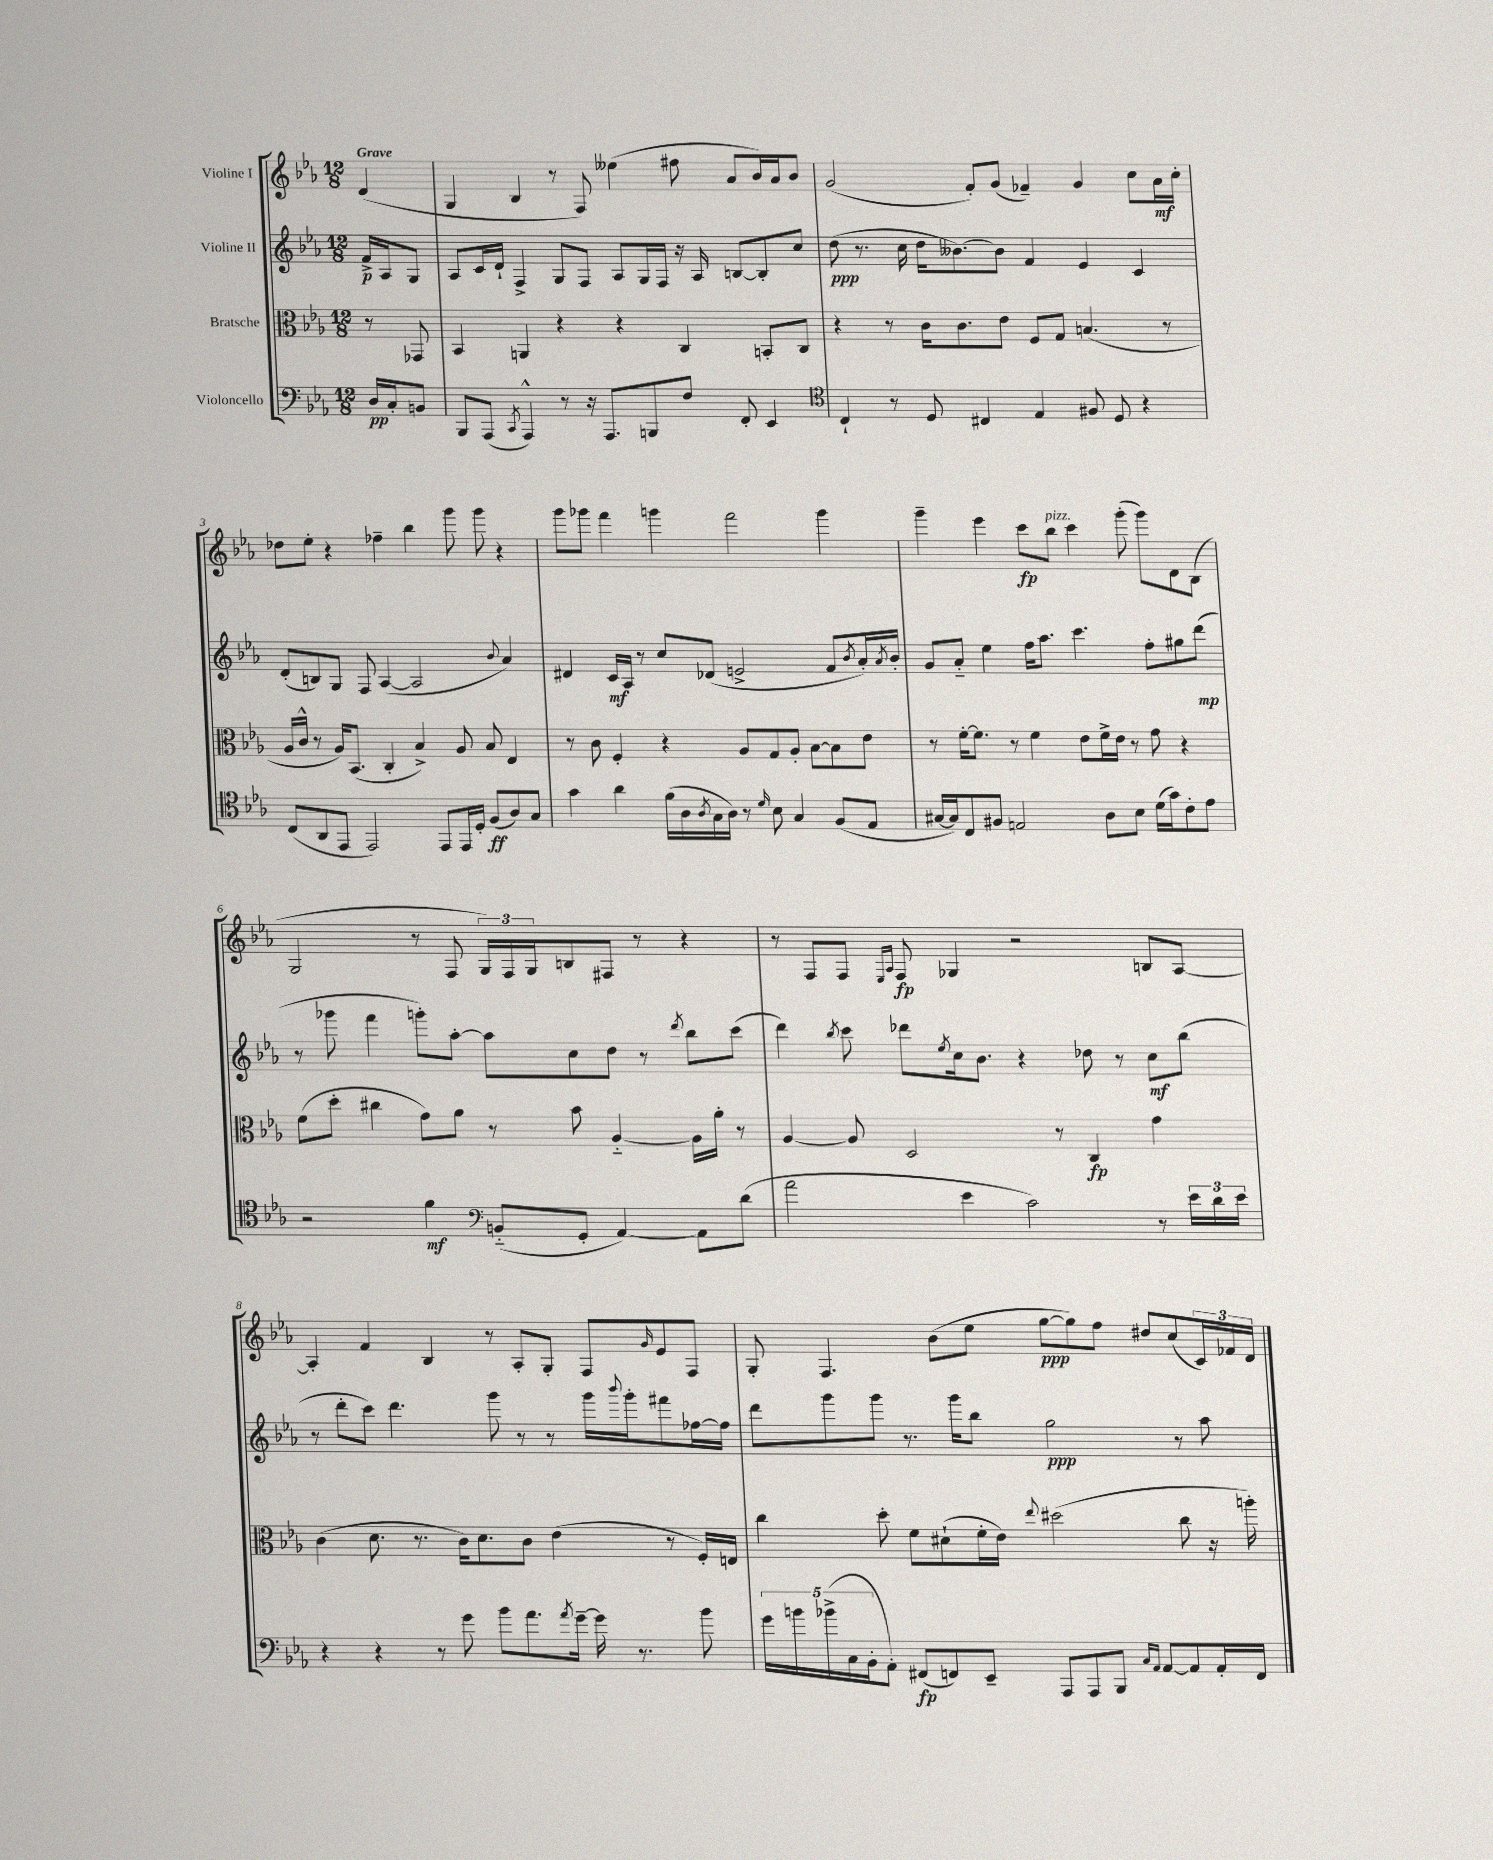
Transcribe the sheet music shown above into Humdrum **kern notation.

**kern	**dynam	**kern	**dynam	**kern	**dynam	**kern	**dynam
*part4	*part4	*part3	*part3	*part2	*part2	*part1	*part1
*staff4	*staff4	*staff3	*staff3	*staff2	*staff2	*staff1	*staff1
*I"Violoncello	*	*I"Bratsche	*	*I"Violine II	*	*I"Violine I	*
*clefF4	*	*clefC3	*	*clefG2	*	*clefG2	*
*k[b-e-a-]	*	*k[b-e-a-]	*	*k[b-e-a-]	*	*k[b-e-a-]	*
*M12/8	*	*M12/8	*	*M12/8	*	*M12/8	*
=	=	=	=	=	=	=	=
!	!	!	!	!	!	!LO:TX:a:B:t=Grave	!
16D/LL	pp	8r	.	16f^/LL	p	(4d/	.
16C'/J	.	.	.	16A-/J	.	.	.
8BBn/J	.	8GG-X/	.	8G/J	.	.	.
=1	=1	=1	=1	=1	=1	=1	=1
8BBB-/L	.	4BB-/	.	8A-/L	.	4G/	.
(8AAA-/J	.	.	.	16c/L	.	.	.
.	.	.	.	16d`/JJ	.	.	.
8qCC/	.	.	.	.	.	.	.
4AAA-^^/)	.	4AAn/	.	4F^/	.	4B-/	.
8r	.	4r	.	8G/L	.	8r	.
16r	.	.	.	8F/J	.	8F/)	.
8.AAA-/L	.	.	.	.	.	.	.
.	.	4r	.	8A-/L	.	(4ee--X\	.
8BBBn/	.	.	.	16G/L	.	.	.
.	.	.	.	16F/JJ	.	.	.
8F/J	.	4C/	.	16r	.	8ff#X\	.
.	.	.	.	16A-/	.	.	.
8FF'/	.	.	.	[8Bn/L	.	8a-/L	.
4EE-/	.	8BBn'/L	.	8B'/]	.	16b-/L)	.
.	.	.	.	.	.	16a-/J	.
.	.	8C/J	.	8cc/J	.	8b-/J	.
=2	=2	=2	=2	=2	=2	=2	=2
*clefC4	*	*	*	*	*	*	*
4C`/	.	4r	.	(8dd\	ppp	(2g/	.
.	.	.	.	8.r	.	.	.
8r	.	8r	.	.	.	.	.
.	.	.	.	16cc\	.	.	.
8D/	.	16c\KL	.	16dd\KL	.	.	.
.	.	8.c\	.	[8.b--X\)	.	.	.
4C#X/	.	.	.	.	.	8f'/L)	.
.	.	8e-\J	.	8b--\J]	.	(8g/J	.
4E-/	.	8F/L	.	4f/	.	4f-X~/)	.
.	.	8G/J	.	.	.	.	.
8F#X/	.	(4.Bn/	.	4e-/	.	4g/	.
8D/	.	.	.	.	.	.	.
4r	.	.	.	4c/	.	8cc\L	.
.	.	8r	.	.	.	16a-\L	mf
.	.	.	.	.	.	16cc'\JJ	.
!!LO:LB:g=z
=3	=3	=3	=3	=3	=3	=3	=3
(8C/L	.	16A-/LL	.	(8d'/L	.	8dd-X\L	.
.	.	16c^^/JJ	.	.	.	.	.
8AA-/	.	8r	.	8Bn/)	.	8ee-'\J	.
8EE-/J	.	16A-/KL)	.	8G/J	.	4r	.
.	.	(8.BB-/J	.	.	.	.	.
2EE-/)	.	.	.	8F/	.	.	.
.	.	4C'/	.	([4A-/	.	4ff-X~\	.
.	.	4B-^/)	.	2A-/]	.	4bb-\	.
8EE-/L	.	.	.	.	.	.	.
16EE-/L	.	8A-/	.	.	.	8ggg\	.
16D'/JJ	.	.	.	.	.	.	.
(8F/L	ff	8B-/	.	.	.	8ggg\	.
.	.	.	.	8qqb-/	.	.	.
8A-/)	.	4E-/	.	4a-/)	.	4r	.
8G/J	.	.	.	.	.	.	.
=4	=4	=4	=4	=4	=4	=4	=4
4g\	.	8r	.	4d#X/	.	8ggg\L	.
.	.	8c\	.	.	.	8ggg-X\J	.
4a-\	.	4F'/	.	16c/LL	mf	4fff\	.
.	.	.	.	16A-/JJ	.	.	.
.	.	.	.	8r	.	.	.
(16f\LL	.	4r	.	8cc/L	.	4gggn\	.
16A-\	.	.	.	.	.	.	.
8qA-/	.	.	.	.	.	.	.
16G\	.	.	.	(8d-X/J	.	.	.
16A-\JJ)	.	.	.	.	.	.	.
8r	.	8A-/L	.	2en^/	.	2fff\	.
16qqd/	.	.	.	.	.	.	.
8B-\	.	8G/	.	.	.	.	.
4G/	.	8A-'/J	.	.	.	.	.
.	.	[8B-\L	.	.	.	.	.
(8F/L	.	8B-\]	.	8f/L	.	4ggg\	.
.	.	.	.	8qb-/	.	.	.
8E-/J	.	8e-\J	.	16a-'/L)	.	.	.
.	.	.	.	8qa-/	.	.	.
.	.	.	.	16b-'/JJ	.	.	.
=5	=5	=5	=5	=5	=5	=5	=5
[16G#X/LL	.	8r	.	8g/L	.	4ggg~\	.
16G#/J])	.	.	.	.	.	.	.
8C/	.	[16f'\KL	.	8a-/J	.	.	.
.	.	8.f\J]	.	.	.	.	.
8F#X/J	.	.	.	4ee-\	.	4eee-\	.
2En/	.	8r	.	.	.	.	.
.	.	4f\	.	16ff\KL	.	8ccc\L	fp
.	.	.	.	8.aa-\J	.	.	.
!	!	!	!	!	!	!LO:TX:a:i:t=pizz.	!
.	.	.	.	.	.	8bb-\J	.
.	.	8e-\L	.	4.ccc\	.	4ccc\	.
8A-\L	.	16f^\L	.	.	.	.	.
.	.	16e-\JJ	.	.	.	.	.
8B-\J	.	8r	.	.	.	(8ggg'\	.
(16d\LL	.	8g\	.	8ff'\L	.	8ggg\L)	.
16g\J)	.	.	.	.	.	.	.
8c'\	.	4r	.	8gg#X\	.	8d\	.
8e-\J	.	.	.	(8ddd\J	mp	(8B-\J	.
!!LO:LB:g=z
=6	=6	=6	=6	=6	=6	=6	=6
2r	.	(8f\L	.	8r	.	2G/	.
.	.	8dd'\J	.	8ggg-X\	.	.	.
.	.	4cc#X\	.	4fff\	.	.	.
4f\	mf	8g\L)	.	8gggn'\L)	.	8r	.
.	.	8a-\J	.	[8aa-'\J	.	8F/	.
*clefF4	*	*	*	*	*	*	*
(8BBn/L	.	8r	.	8aa-\L]	.	24G/LL)	.
.	.	.	.	.	.	24F/	.
.	.	.	.	.	.	24G/J	.
8GG'/J	.	8b-\	.	8cc\	.	8Bn/	.
[4AA-/)	.	[4A-/	.	8dd\J	.	8F#X/J	.
.	.	.	.	8r	.	8r	.
.	.	.	.	8qddd/	.	.	.
8AA-\L]	.	16A-\LL]	.	8bb-\L	.	4r	.
.	.	16a-'\JJ	.	.	.	.	.
(8d\J	.	8r	.	(8ccc\J	.	.	.
=7	=7	=7	=7	=7	=7	=7	=7
2a-\	.	[4A-/	.	4ddd\)	.	8r	.
.	.	.	.	.	.	8F/L	.
.	.	.	.	8qbb-/	.	.	.
.	.	8A-/]	.	8ccc\	.	8F/J	.
.	.	.	.	.	.	16qqE-/LL	.
.	.	.	.	.	.	16qqA-/JJ	.
.	.	2D/	.	8ddd-X\L	.	8F/	fp
.	.	.	.	8qee-/	.	.	.
4e-\	.	.	.	16cc\k	.	4G-X/	.
.	.	.	.	8.b-\J	.	.	.
2c\)	.	.	.	4r	.	2r	.
.	.	8r	.	.	.	.	.
.	.	4C/	fp	8dd-X\	.	.	.
.	.	.	.	8r	.	.	.
8r	.	4g\	.	8cc\L	mf	8Bn/L	.
24e-\LL	.	.	.	(8bb-\J	.	[8A-/J	.
24d\	.	.	.	.	.	.	.
24e-\JJ	.	.	.	.	.	.	.
!!LO:LB:g=z
=8	=8	=8	=8	=8	=8	=8	=8
4r	.	(4c\	.	8r	.	4A-'/]	.
.	.	.	.	8ddd'\L	.	.	.
4r	.	8.d\	.	8ccc\J)	.	4f/	.
.	.	.	.	4.ddd\	.	.	.
.	.	8.r	.	.	.	.	.
8r	.	.	.	.	.	4B-/	.
8g\	.	16c\KL)	.	.	.	.	.
.	.	8.d\	.	.	.	.	.
8b-\L	.	.	.	8ggg\	.	8r	.
8.a-\	.	8c\J	.	8r	.	8A-'/L	.
.	.	(4e-\	.	8r	.	8G'/J	.
8qa-/	.	.	.	.	.	.	.
[16g~\Jk	.	.	.	.	.	.	.
16g\]	.	.	.	16ggg\LL	.	8F/L	.
.	.	.	.	8qqbbb-/	.	.	.
8.r	.	.	.	16ggg'\J	.	.	.
.	.	.	.	.	.	16qqg/	.
.	.	8r	.	8fff#X\	.	8e-/	.
8b-\	.	16F'/LL)	.	[16ff-X\L	.	8F/J	.
.	.	16En/JJ	.	16ff-\JJ]	.	.	.
=9	=9	=9	=9	=9	=9	=9	=9
20g\LL	.	4cc\	.	8ddd\L	.	8G'/	.
20bn\	.	.	.	.	.	.	.
(20b-X^\	.	.	.	.	.	.	.
.	.	.	.	8ggg\	.	4.F/	.
20C\	.	.	.	.	.	.	.
20BB-'\J	.	.	.	.	.	.	.
8AA-'\J)	.	8dd'\	.	8ggg\J	.	.	.
(8FF#X/L	fp	8f\L	.	8.r	.	.	.
8FFn/)	.	(8d#X`\	.	.	.	(8b-\L	.
.	.	.	.	16ggg\KL	.	.	.
8EE-~/J	.	16f'\L	.	8bb-\J	.	8ee-\J	.
.	.	16e-\JJ)	.	.	.	.	.
.	.	8qqee-/	.	.	.	.	.
8AAA-/L	.	(2dd#X\	.	2gg\	ppp	[8gg\L	ppp
8AAA-/	.	.	.	.	.	8gg\])	.
8BBB-/J	.	.	.	.	.	8ff\J	.
16qqC/LL	.	.	.	.	.	.	.
16qqAA-/JJ	.	.	.	.	.	.	.
[8AA-/L	.	.	.	.	.	8dd#X/L	.
8AA-/]	.	8cc\	.	8r	.	(8cc/	.
16AA-'/L	.	16r	.	8aa-\	.	24c/L)	.
.	.	.	.	.	.	24f-X/	.
16FF/JJ	.	16aan'\)	.	.	.	.	.
.	.	.	.	.	.	24d/JJ	.
==	==	==	==	==	==	==	==
*-	*-	*-	*-	*-	*-	*-	*-
